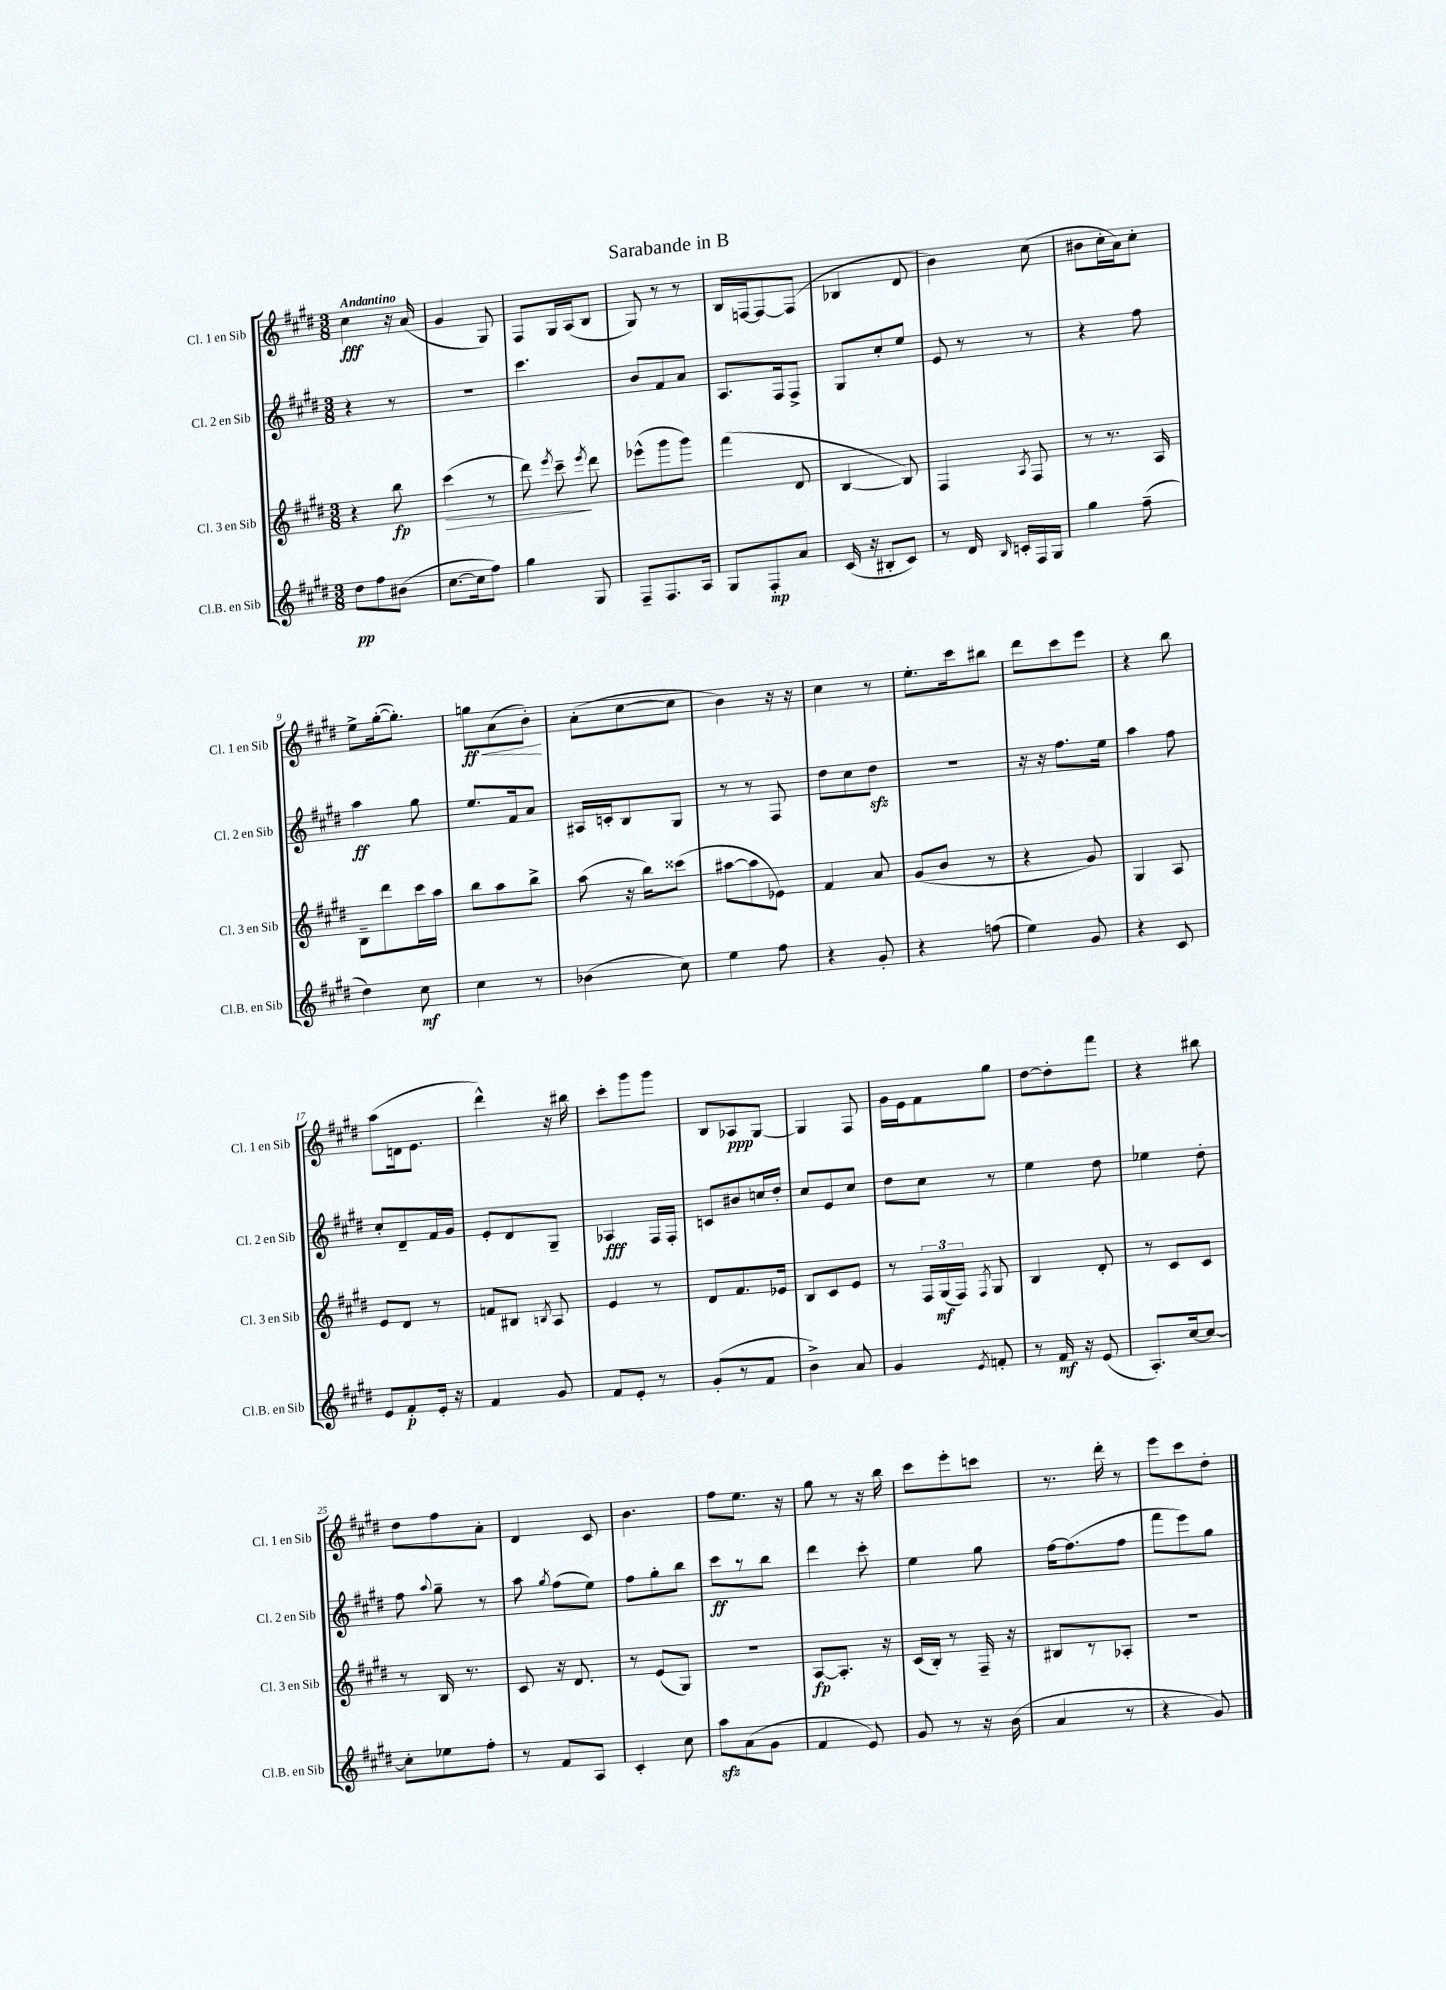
\header { title = "Sarabande in B" }
<<
\new StaffGroup <<
\new Staff = "s0" \with { instrumentName = "Cl. 1 en Sib" shortInstrumentName = "Cl. 1 en Sib" } {
    \clef treble \key e \major \numericTimeSignature \time 3/8 \tempo "Andantino"
    \autoBeamOff cis''4\fff r16 a'16( |
    gis'4 gis8) |
    fis8[ gis16 a16( b8] |
    gis8) r8 r8 |
    b16[ f16~ f8~ f8]( |
    bes4 dis'8 |
    b'4) cis''8( |
    bis'8[ cis''16-. a'16) cis''8]-. |
    e''8[-> gis''16~-.( gis''8.]-.) |
    g''8[\ff\< a'8( b'8]-.\!) |
    a'8[-.( cis''8~ cis''8] |
    b'4) r16 r16 |
    cis''4 r8 |
    e''8.[-. cis'''16 bis''8] |
    dis'''8[ cis'''8 e'''8] |
    r4 b''8 |
    a''8[( d'16 e'8.] |
    dis'''4-^) r16 bis''16 |
    cis'''8[-. gis'''8 gis'''8] |
    b8[ aes8\ppp gis8]~ |
    gis4 fis8 |
    gis'16[ e'16 fis'8 gis''8] |
    dis''8[~ dis''8-. fis'''8] |
    r4 bis''8 |
    dis''8[ fis''8 a'8]-. |
    dis'4 cis'8 |
    b'4. |
    fis''8[ e''8.] r16 |
    gis''8 r8 r16 b''16 |
    cis'''8[ e'''8-. c'''8] |
    r8. dis'''16-. r8 |
    e'''8[ cis'''8 dis''8]-. \bar "|." |
}
\new Staff = "s1" \with { instrumentName = "Cl. 2 en Sib" shortInstrumentName = "Cl. 2 en Sib" } {
    \clef treble \key e \major \numericTimeSignature \time 3/8
    \autoBeamOff r4 r8 |
    R4. |
    cis'''4. |
    b'8[ fis'8 a'8] |
    a8.[ fis16 fis8]-> |
    gis8[ cis''8-. e''8] |
    e'8 r8 r8 |
    r4 fis''8 |
    a''4\ff gis''8 |
    e''8.[ fis'16 a'8] |
    ais16[ c'16-. b8 gis8] |
    r8 r8 fis8 |
    dis''8[ cis''8 dis''8]\sfz |
    R4. |
    r16 r16 fis''8.[ e''16] |
    a''4 fis''8 |
    cis''8[-. dis'8-- fis'16 gis'16] |
    e'8[-. dis'8 gis8]-- |
    aes4\fff fis16[ fis16]-. |
    c'8[ bis'8 c''16 dis''16]-. |
    cis''8[ e'8 cis''8] |
    dis''8[ cis''8] r8 |
    e''4 dis''8 |
    ees''4 dis''8-. |
    fis''8 \appoggiatura { a''8 } gis''8-- r8 |
    a''8 \acciaccatura { gis''8 } fis''8[( e''8]) |
    fis''8[ gis''8-. b''8] |
    cis'''8[\ff r8 b''8] |
    dis'''4 cis'''8-. |
    e''4 gis''8 |
    fis''16[~ fis''8.( fis''8] |
    fis'''8[ e'''8) gis''8] \bar "|." |
}
\new Staff = "s2" \with { instrumentName = "Cl. 3 en Sib" shortInstrumentName = "Cl. 3 en Sib" } {
    \clef treble \key e \major \numericTimeSignature \time 3/8
    \autoBeamOff r4 b''8\fp |
    cis'''4\>( r8 |
    dis'''8) \acciaccatura { e'''8 } cis'''8--\! \acciaccatura { e'''8 } dis'''8 |
    ees'''8[-^( gis'''8 gis'''8]) |
    fis'''4( dis'8 |
    b4~ b8) |
    fis4 \acciaccatura { a8 } fis8 |
    r8 r8. a16 |
    b8[-- dis'''8 cis'''16 a''16] |
    b''8[ a''8 b''8]-> |
    a''8( r16 b''16[) cisis'''8]( |
    ais''8[~ ais''8 ees'8]) |
    fis'4 a'8 |
    gis'8[( b'8] r8 |
    r4 gis'8) |
    gis4 a8 |
    e'8[ dis'8] r8 |
    f'8[ bis8] \acciaccatura { b8 } a8 |
    e'4 r8 |
    dis'8[ fis'8. ees'16] |
    b8[ cis'8 e'8] |
    r8 \tuplet 3/2 { fis16[ gis16\mf( fis16]) } \acciaccatura { fis8 } gis8 |
    b4 dis'8-. |
    r8 cis'8[ cis'8] |
    r8 b16 r8. |
    cis'8 r16 dis'8. |
    r8 e'8[( gis8]) |
    R4. |
    a8[~\fp a8.]-. r16 |
    cis'16[( b16]-.) r8 fis16-- r16 |
    bis8[ r8 aes8]-. |
    R4. \bar "|." |
}
\new Staff = "s3" \with { instrumentName = "Cl.B. en Sib" shortInstrumentName = "Cl.B. en Sib" } {
    \clef treble \key e \major \numericTimeSignature \time 3/8
    \autoBeamOff dis''8[\pp fis''8 bis'8]( |
    cis''8.[~ cis''16 fis''8]) |
    gis''4 gis8 |
    fis8[-- fis8. a16] |
    gis8[ fis8-.\mp a'8] |
    cis'16( r16 bis8[-. cis'8]) |
    r8 dis'16 \grace { b16 } c'16[-. fis16 gis16] |
    gis''4 fis''8--( |
    dis''4) cis''8\mf |
    cis''4 r8 |
    bes'4( cis''8) |
    e''4 fis''8 |
    r4 gis'8-. |
    r4 f''8( |
    e''4) gis'8 |
    r4 cis'8 |
    e'8[ fis'8-.\p e'16]-. r16 |
    fis'4 gis'8 |
    fis'8[ e'8]-. r8 |
    gis'8[-.( r8 fis'8] |
    b'4->) a'8 |
    gis'4 \acciaccatura { e'8 } f'8-. |
    r8 fis'16\mf r16 e'8( |
    a8.[-.) cis''16~ cis''8]~ |
    cis''8[-. ees''8 fis''8]-. |
    r8 fis'8[ a8] |
    cis'4-. cis''8 |
    a''8[\sfz a'8( gis'8] |
    fis'4 e'8) |
    gis'8 r8 r16 b'16( |
    a'4 r8 |
    r4 gis'8) \bar "|." |
}
>>
>>
